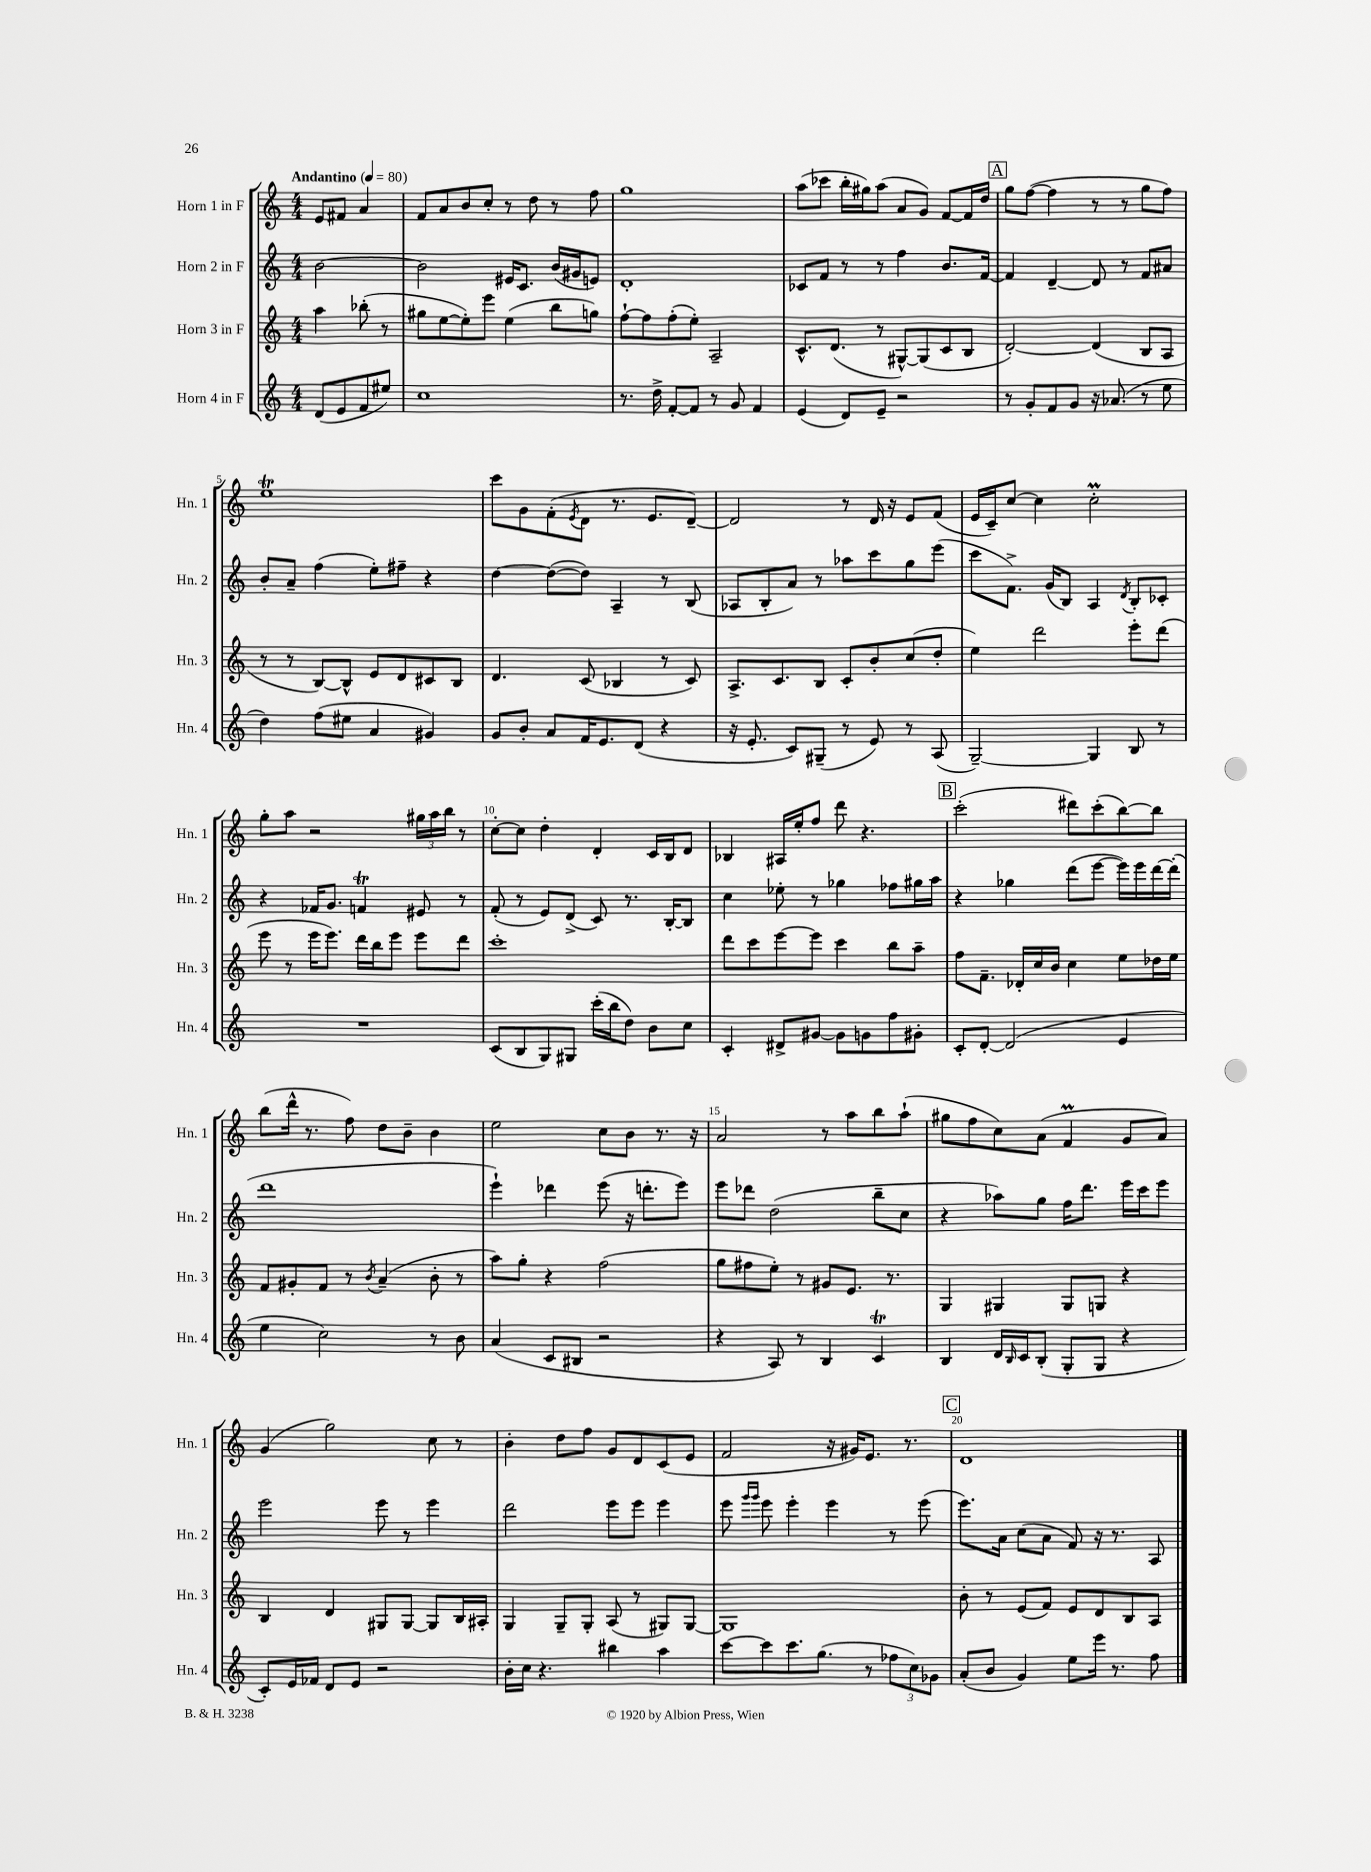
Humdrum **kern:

**kern	**kern	**kern	**kern
*part4	*part3	*part2	*part1
*staff4	*staff3	*staff2	*staff1
*I"Horn 4 in F	*I"Horn 3 in F	*I"Horn 2 in F	*I"Horn 1 in F
*I'Hn. 4	*I'Hn. 3	*I'Hn. 2	*I'Hn. 1
*clefG2	*clefG2	*clefG2	*clefG2
*k[]	*k[]	*k[]	*k[]
*M4/4	*M4/4	*M4/4	*M4/4
*MM80	*MM80	*MM80	*MM80
=	=	=	=
!	!	!	!LO:TX:a:B:t=Andantino
(8d/L	4aa\	[2b\	8e/L
8e/	.	.	8f#X/J
8f/	(8bb-X'\	.	4a/
8ee#X/J)	8r	.	.
=1	=1	=1	=1
1cc	8gg#X\L	2b\]	8f/L
.	[8ee\	.	8a/
.	8ee'\])	.	8b/
.	8eee\J	.	8cc'/J
.	(4ee\	16e#X/KL	8r
.	.	8.c/J	.
.	.	.	8dd\
.	8bb\L	(16b/LL	8r
.	.	16g#X/J	.
.	8ggn\J)	8en/J)	8ff\
=2	=2	=2	=2
8.r	[8ff`\L	1d'	1gg
.	8ff\]	.	.
16dd^\	.	.	.
[8f'/L	(8ff'\	.	.
8f/J]	8ee'\J)	.	.
8r	2A~/	.	.
8g/	.	.	.
4f/	.	.	.
=3	=3	=3	=3
(4e/	8.c^^/L	8c-X/L	(8aa\L
.	.	8f/J	8ccc-X\J
.	(8.d/J	.	.
8d/L)	.	8r	16bb'\LL
.	.	.	16gg#X\J)
8e~/J	8r	8r	(8aa\J
2r	[8G#X^^/L)	4ff\	8a/L
.	(8G#/]	.	8g/J)
.	8c/	8.b/L	[8f/L
.	8B/J	.	16f/L]
.	.	[16f/Jk	16dd/JJ
!!LO:REH:place=s1:t=A
=4	=4	=4	=4
8r	[2d'/)	4f/]	8gg\L
8g'/L	.	.	([8ff\J
8f/	.	[4d~/	4ff\]
8g/J	.	.	.
16r	(4d/]	8d/]	8r
(8.a-X/	.	.	.
.	.	8r	8r
8r	8B/L	8f/L	8gg\L
8ee\	8A/J	8a#X/J	8ff\J)
!!LO:LB:g=z
=5	=5	=5	=5
4dd\)	8r	8b'/L	1eet
.	8r	8a~/J	.
(8ff\L	[8B/L)	(4ff\	.
8ee#X\J	8B^^/J]	.	.
4a/	8e/L	8ee'\L)	.
.	8d/	8ff#X~\J	.
4g#X/)	8c#X/	4r	.
.	8B/J	.	.
=6	=6	=6	=6
8g/L	4.d/	[4dd\	8ccc\L
8b'/J	.	.	8g\
8a/L	.	(8dd\L_	(8f'\
.	.	.	8qe/
16f/K	(8c/	8dd\J])	8d\J
8.e/	.	.	.
.	4B-X/	4A~/	8.r
(8d/J	.	.	.
.	.	.	8.e/L
4r	8r	8r	.
.	8c/)	(8B/	[8d~/J)
=7	=7	=7	=7
16r	8.A^/L	8A-X/L	2d/]
8.e'/	.	.	.
.	.	8B'/	.
.	8.c/	.	.
8c/L)	.	8a/J)	.
(8G#X~/J	8B/J	8r	.
8r	8c'/L	8aa-X\L	8r
8e/)	8b'/	8ccc\	16d/
.	.	.	16r
8r	(8cc/	8gg\	8e/L
(8A/	8dd'/J	(8eee\J	(8f/J
=8	=8	=8	=8
[2G~/)	4ee\)	8ccc\L	16e/LL
.	.	.	16c~/J)
.	.	8.f^\J)	[8cc/J
.	2ddd\	.	4cc\]
.	.	(16g/KL	.
.	.	8B/J)	.
4G/]	.	4A/	2ccM'\
.	.	8qd/	.
8B/	8eee'\L	8B'/L	.
8r	(8ddd\J	8c-X'/J	.
!!LO:LB:g=z
=9	=9	=9	=9
1r	8eee\	4r	8gg'\L
.	8r	.	8aa\J
.	16eee\KL	16f-X/KL	2r
.	8.eee\J)	8.g/J	.
.	16ddd\LL	4fnT/	.
.	16bb\J	.	.
.	8eee\J	.	.
.	8eee\L	8e#X/	24gg#X\LL
.	.	.	24aa\
.	.	.	24bb\JJ
.	8ddd\J	8r	8r
=10	=10	=10	=10
(8c/L	1ccc'	(8f'/	[8cc'\L
8B/	.	8r	8cc\J]
8G/)	.	8e/L)	4dd'\
8G#X/J	.	(8d^/J	.
(16ccc'\LL	.	8c/)	4d'/
16bb\J	.	.	.
8dd\J)	.	8.r	.
8b\L	.	.	16c/LL
.	.	[16B'/KL	16B/J
8cc\J	.	8B/J]	8d/J
=11	=11	=11	=11
4c'/	8ddd\L	4cc\	4B-X/
.	8ccc\	.	.
8d#X^/L	[8eee\	8ee-X'\	16A#X/LL
.	.	.	16ee'/J
[8g#X/J	8eee\J]	8r	8ff/J
8g#\L]	4ccc\	4gg-X\	8ddd\
8gn\	.	.	4.r
8ff\	8bb\L	8ff-X\L	.
8g#X'\J	8aa~\J	16gg#X\L	.
.	.	16aa\JJ	.
!!LO:REH:place=s1:t=B
=12	=12	=12	=12
8c'/L	8ff\L	4r	(2ccc'\
[8d'/J	8.f~\J	.	.
(2d/]	.	4gg-X\	.
.	16d-X'/LL	.	.
.	16cc/	.	.
.	16b/JJ	.	.
.	4cc\	(8ddd\L	8ddd#X\L)
.	.	[8eee\J	(8ccc'\
4e/	8ee\L	16eee\LL])	[8bb\)
.	.	16eee\	.
.	16dd-X\L	[16ddd\	8bb\J]
.	16ee\JJ	(16ddd'\JJ]	.
!!LO:LB:g=z
=13	=13	=13	=13
4ee\	8f/L	1ddd	(8bb\L
.	8g#X'/	.	16ddd^^\Jk
.	.	.	8.r
2cc\)	8f/J	.	.
.	8r	.	8ff\)
.	8qb/	.	.
.	(4a~/	.	8dd\L
.	.	.	8b~\J
8r	8b'\	.	4b\
8b\	8r	.	.
=14	=14	=14	=14
(4a/	8aa\L)	4eee`\)	2ee\
.	8gg'\J	.	.
8c/L	4r	4ddd-X\	.
8B#X/J	.	.	.
2r	(2ff\	(8eee\	8cc\L
.	.	16r	8b\J
.	.	8.dddn'\L	.
.	.	.	8.r
.	.	8eee\J)	.
.	.	.	16r
=15	=15	=15	=15
4r	8gg\L	8eee\L	2a/
.	8ff#X\	8ddd-X\J	.
8A/)	8ee'\J)	(2dd\	.
8r	8r	.	.
4B/	8g#X/L	.	8r
.	8.e/J	.	8aa\L
4cT/	.	8bb~\L	8bb\
.	8.r	.	.
.	.	8cc\J	(8aa`\J
=16	=16	=16	=16
4B/	4G/	4r	8gg#X\L
.	.	.	8ff\
16d/LL	4G#X/	8aa-X\L)	8cc\)
16qqB/	.	.	.
16c/J	.	.	.
(8B'/J	.	8gg\J	(8a\J
8G'/L	8G#/L	16ff\KL	4fM/
.	.	8.ddd\J	.
8G/J	8Gn/J	.	.
4r	4r	16eee\LL	8g/L
.	.	16ccc\J	.
.	.	8eee\J	8a/J)
!!LO:LB:g=z
=17	=17	=17	=17
8c'/L)	4B/	2eee\	(4g/
16e/L	.	.	.
16f-X/JJ	.	.	.
8d/L	4d/	.	2gg\)
8e/J	.	.	.
2r	8G#X/L	8eee\	.
.	[8G#/J	8r	.
.	8G#/L]	4eee\	8cc\
.	16B/L	.	8r
.	16A#X'/JJ	.	.
=18	=18	=18	=18
16b'\LL	4G/	2ddd\	4b'\
16cc\JJ	.	.	.
4.r	.	.	.
.	8G~/L	.	8dd\L
.	8G'/J	.	8ff\J
4bb#X\	(8A/	8eee\L	8g/L
.	8r	8eee\J	8d/
4aa\	8G#X/L)	4eee\	(8c/
.	[8G#/J	.	8e/J
=19	=19	=19	=19
[8ccc\L	1G#]	8eee\	2f/
.	.	16qqggg/LL	.
.	.	16qqggg/JJ	.
8ccc\]	.	8eee\	.
8.ccc\	.	4eee'\	.
(8.gg\J	.	.	.
.	.	4eee\	16r
.	.	.	16g#X/KL)
8r	.	.	8.e/J
12ff-X\L	.	8r	.
.	.	.	8.r
12cc\)	.	.	.
.	.	(8eee\	.
12g-X\J	.	.	.
!!LO:REH:place=s1:t=C
=20	=20	=20	=20
(8a'/L	8b'\	8.eee\L)	1d
8b/J	8r	.	.
.	.	16a\Jk	.
4g/)	(8e/L	(8cc\L	.
.	8f/J)	8a\J	.
8ee\L	8e/L	8f/)	.
16eee\Jk	8d/	16r	.
8.r	.	8.r	.
.	8B/	.	.
8ff\	8A/J	8A/	.
==	==	==	==
*-	*-	*-	*-
